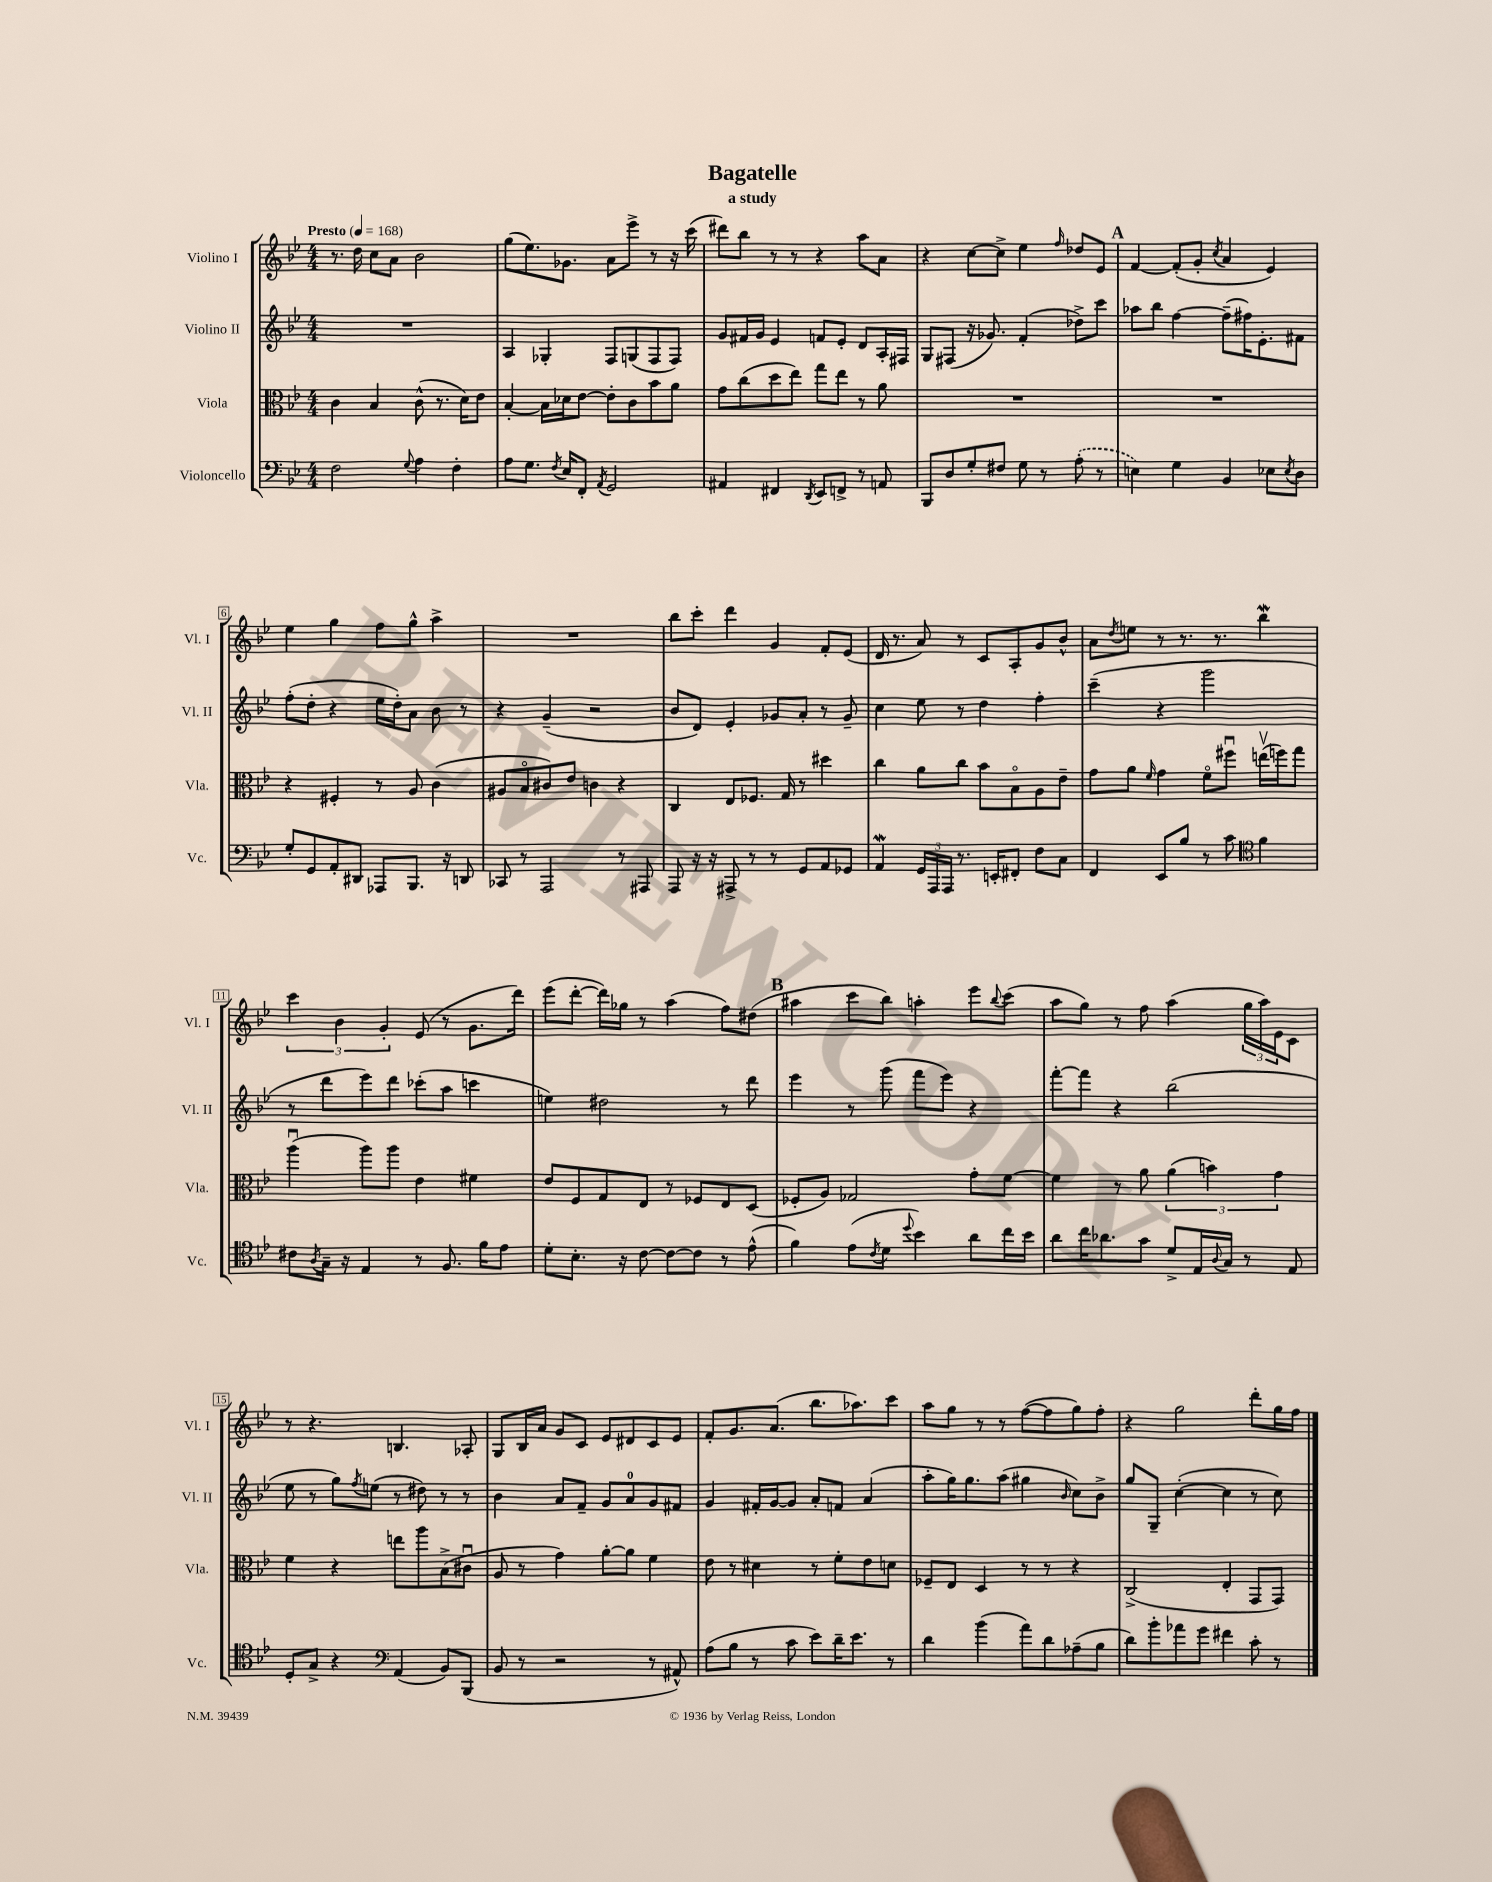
\header { title = "Bagatelle" subtitle = "a study" }
<<
\new StaffGroup <<
\new Staff = "s0" \with { instrumentName = "Violino I" shortInstrumentName = "Vl. I" } {
    \clef treble \key bes \major \numericTimeSignature \time 4/4 \tempo "Presto" 4 = 168
    r8. d''16 c''8 a'8 bes'2 |
    g''8( ees''8.) ges'8. a'8 ees'''8-> r8 r16 c'''16( |
    dis'''8) bes''8 r8 r8 r4 a''8 a'8 |
    r4 c''8~ c''8-> ees''4 \grace { f''16 } des''8 ees'8 |
    \mark \markup { \bold "A" } f'4~ f'8-.( g'8-. \acciaccatura { c''8 } a'4 ees'4) |
    ees''4 g''4 f''8 g''8-^ a''4-> |
    R1 |
    bes''8 c'''8-. d'''4 g'4 f'8-. ees'8( |
    d'16 r8. a'8) r8 c'8 a8-. g'8 bes'8-^ |
    a'8 \acciaccatura { d''8 } e''8 r8 r8. r8. bes''4\mordent |
    \tuplet 3/2 { c'''4 bes'4 g'4-. } ees'8( r8 g'8. d'''16) |
    ees'''8( d'''8~-. d'''16) ges''16 r8 a''4( f''8) dis''8( |
    \mark \markup { \bold "B" } ais''4 c'''8 bes''8) a''4-. ees'''8 \appoggiatura { bes''8 } c'''8( |
    a''8 g''8) r8 f''8 a''4( \tuplet 3/2 { g''16 a''16) ees'16 } c'8 |
    r8 r4. b4. aes8-. |
    g8 bes16 a'16 g'8 c'8 ees'8 dis'8 c'8 ees'8 |
    f'8-. g'8. a'8.( bes''8. aes''8.) c'''8 |
    a''8 g''8 r8 r8 f''8~( f''8 g''8) f''8-. |
    r4 g''2 d'''8-. g''16 f''16 \bar "|." |
}
\new Staff = "s1" \with { instrumentName = "Violino II" shortInstrumentName = "Vl. II" } {
    \clef treble \key bes \major \numericTimeSignature \time 4/4
    R1 |
    a4 ges4-. f8 g8( f8 f8) |
    g'8 fis'16 g'16 ees'4 f'8 ees'8-. d'8 a16-. fis16 |
    g8 fis8( r16 ges'8.) f'4-.( des''8->) c'''8 |
    \mark \markup { \bold "A" } aes''8 bes''8 f''4~ f''8--( fis''16) ees'8.-. fis'8 |
    f''8-.( d''8-. r4 ees''16 d''16-.) a'8 bes'8 r8 |
    r4 g'4--( r2 |
    bes'8 d'8) ees'4-. ges'8 a'8-. r8 ges'8-- |
    c''4 ees''8 r8 d''4 f''4-. |
    c'''4--( r4 g'''2 |
    r8 d'''8 ees'''8) d'''8 ces'''8-.( a''8 c'''4 |
    e''4) dis''2 r8 d'''8 |
    \mark \markup { \bold "B" } ees'''4 r8 g'''8( f'''8 ees'''8) r4 |
    f'''8~-. f'''8 r4 bes''2( |
    ees''8 r8 g''8) \acciaccatura { f''8 } e''8( r8 dis''8) r8 r8 |
    bes'4 a'8 f'8-- g'8 a'8-0 g'8 fis'8 |
    g'4 fis'16-. g'16~ g'8 a'8-. f'8 a'4( |
    a''8-. g''16) g''8. a''8( gis''4 \grace { bes'16 } c''8) bes'8-> |
    g''8 g8-- c''4~-.( c''4 r8 c''8) \bar "|." |
}
\new Staff = "s2" \with { instrumentName = "Viola" shortInstrumentName = "Vla." } {
    \clef alto \key bes \major \numericTimeSignature \time 4/4
    c'4 bes4 c'8-^( r8. d'16) ees'8 |
    bes4~-. bes16 des'16 ees'8~ ees'8-. c'8 bes'8 a'8 |
    g'8 c''8( d''8 ees''8) g''8 ees''8 r8 a'8 |
    R1 |
    \mark \markup { \bold "A" } R1 |
    r4 fis4-. r8 a8 c'4( |
    ais8 bes8\flageolet cis'8) ees'8 c'4 r4 |
    c4 ees8 fes8. g16 r8 dis''4 |
    c''4 a'8 c''8 bes'8 bes8\flageolet a8 ees'8-- |
    g'8 a'8 \grace { f'16 } g'4 f'8\flageolet fis''8\downbow e''16\upbow( f''16) g''8 |
    a''4\downbow( a''8) a''8 ees'4 fis'4 |
    ees'8 f8 g8 ees8 r8 fes8 ees8 d8( |
    \mark \markup { \bold "B" } fes8-. a8) ges2 g'8-. f'8~ |
    f'4 r8 a'8 \tuplet 3/2 { a'4( b'4) g'4 } |
    f'4 r4 e''8 a''8 bes8->( cis'8\downbow |
    a8 r8 g'4) a'8~-. a'8 f'4 |
    ees'8 r8 dis'4 r8 f'8-. ees'8 d'8 |
    fes8-- ees8 d4 r8 r8 r4 |
    c2->( ees4-. g,8 g,8) \bar "|." |
}
\new Staff = "s3" \with { instrumentName = "Violoncello" shortInstrumentName = "Vc." } {
    \clef bass \key bes \major \numericTimeSignature \time 4/4
    f2 \appoggiatura { g8 } a4 f4-. |
    a8 g8. \acciaccatura { f8 } ees16 f,8-. \acciaccatura { a,8 } g,2 |
    ais,4 fis,4 \acciaccatura { d,8 } ees,8 f,8-> r8 a,8 |
    bes,,8 d8 g8-. fis8 g8 r8 \once \slurDashed a8-.( r8 |
    \mark \markup { \bold "A" } e4) g4 bes,4 ees8 \acciaccatura { ees8 } d8 |
    g8-. g,8 a,8-. dis,8 aes,,8 bes,,8. r16 d,8 |
    ces,8 r8 a,,2 r8 ais,,8 |
    a,,8 r16 r16 ais,,8-> r8 r8 g,8 a,8 ges,8 |
    a,4\mordent \tuplet 3/2 { g,16 a,,16 a,,16 } r8. e,16-. fis,8-. f8 c8 |
    f,4 ees,8 bes8 r8 c'8 \clef tenor f'4 |
    cis'8 \acciaccatura { a8 } g16-- r16 ees4 r8 f8. f'16 ees'8 |
    d'8-. bes8.-. r16 c'8~ c'8~ c'8 r8 ees'8-^( |
    \mark \markup { \bold "B" } f'4) ees'8( \acciaccatura { c'8 } d'8 \appoggiatura { d''8 } bes'4) a'8 c''16 bes'16 |
    a'8 c''16 aes'8. g'8 d'8-> ees16 \appoggiatura { a8 } g16 r8 ees8 |
    d8-. g8-> r4 \clef bass a,4( bes,8) bes,,8( |
    bes,8 r8 r2 r8 ais,8-^) |
    a8( bes8 r8 c'8 ees'8) d'16-- ees'8. r8 |
    d'4 bes'4( a'8) d'8 aes8--( bes8 |
    d'8) bes'8-. aes'8 g'8 fis'4 c'8-. r8 \bar "|." |
}
>>
>>
\layout { \context { \Score \override BarNumber.stencil = #(make-stencil-boxer 0.1 0.3 ly:text-interface::print) } }
